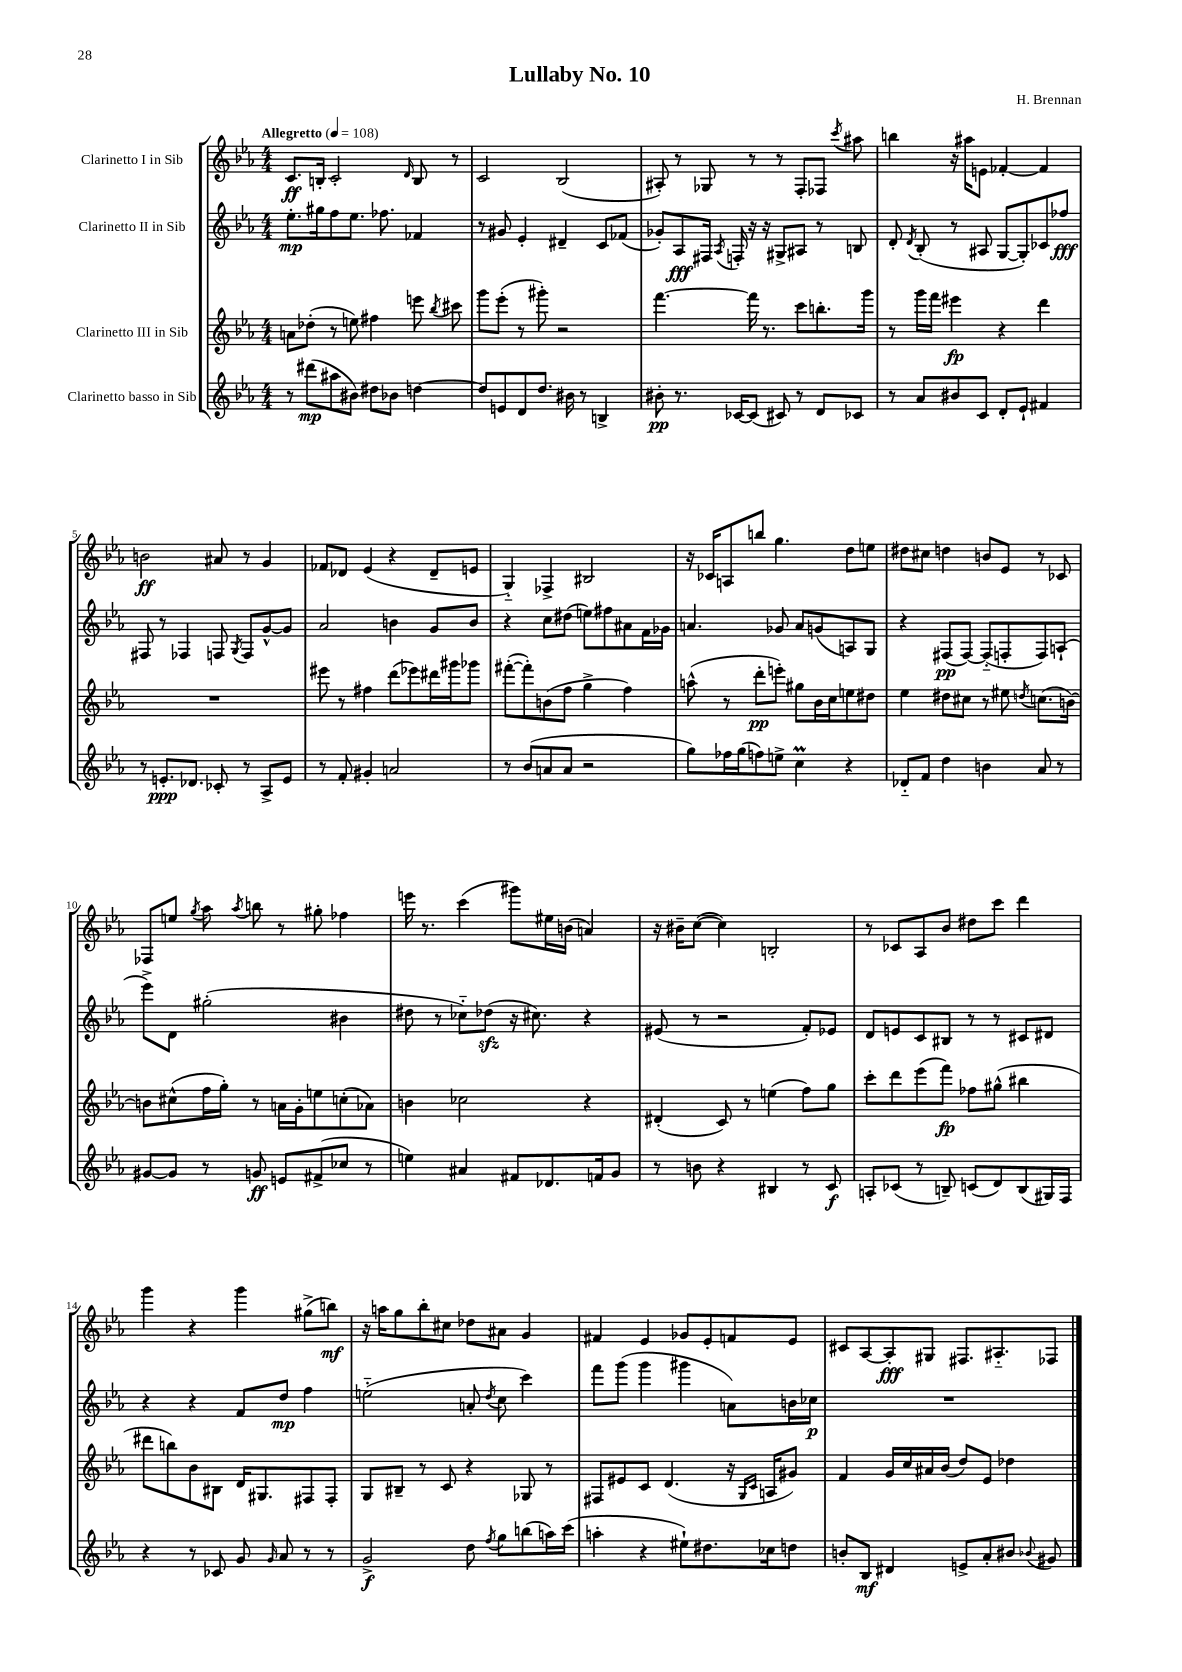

**kern	**kern	**kern	**kern
*staff4	*staff3	*staff2	*staff1
*clefG2	*clefG2	*clefG2	*clefG2
*k[b-e-a-]	*k[b-e-a-]	*k[b-e-a-]	*k[b-e-a-]
*M4/4	*M4/4	*M4/4	*M4/4
*MM108	*MM108	*MM108	*MM108
8r	8a\L	8.ee-'\L	8.c/L
(8ddd#\L	(8dd-'\J	.	.
.	.	16gg#\k	16B'/Jk
8aa#\	8r	8ff\	2c'/
8b#\J)	8ee\)	8.ee-\J	.
8dd#\L	4ff#\	.	.
.	.	8.ff-\	.
8b-\J	.	.	.
.	.	.	16qqd/
[4dd\	8eee\	4f-/	8B/
.	8qbb-/	.	.
.	8ccc#\	.	8r
=	=	=	=
8dd/]L	8ggg\L	8r	2c/
8e/	(8eee-'\J	8g#/	.
8d/	8r	4e-'/	.
8.dd/J	8ggg#'\)	.	.
.	2r	4d#~/	(2B-/
16b#\	.	.	.
8r	.	.	.
4B^/	.	8c/L	.
.	.	(8f-/J	.
=	=	=	=
8b#'\	[4.fff\	8g-'/L)	8A#'/)
8.r	.	8A-/	8r
.	.	16F#/Jk	8G-/
.	.	8qA-/	.
[16c-/LK	.	16F'/	.
(8c-/]J	16fff\]	16r	8r
.	8.r	16r	.
8c#/)	.	8G#^/L	8r
8r	8ccc\L	8A#/J	8F'/L
8d/L	8.bb'\	8r	8F-/J
.	.	.	8qccc/
8c-/J	.	8B/	8aa#\
.	16ggg\Jk	.	.
=	=	=	=
8r	8r	8d'/	4bb\
.	.	8qd/	.
8a-/L	16ggg\LL	(8B-'/	.
.	16fff\JJ	.	.
8b#/	4eee#\	8r	16r
.	.	.	16aa#\LK
8c/J	.	8A#/	8e\J
8d'/L	4r	[8G/L	[4f-'/
8e-`/J	.	8G'/])	.
4f#/	4ddd\	8c-/	4f-/]
.	.	8ff-/J	.
=	=	=	=
8r	1r	8F#/	2b\
8.e'/L	.	8r	.
.	.	4F-/	.
8.d-/J	.	.	.
8c-'/	.	8F/	8a#/
.	.	8qG/	.
8r	.	8F/L	8r
8A-^/L	.	[8g^^/	4g/
8e/J	.	8g/]J	.
=	=	=	=
8r	8eee#\	2a-/	8f-/L
8f'/	8r	.	8d-/J
4g#'/	4ff#\	.	(4e-/
2a/	(8ddd\L	4b\	4r
.	8eee-\)	.	.
.	16ddd#\L	8g/L	8d-~/L
.	16ggg#\J	.	.
.	8ggg-\J	8b/J	8e/J
=	=	=	=
8r	([8fff#'\L	4r	4G'~/)
(8b-/L	8fff#'\])	.	.
8a/	(8b\	8cc\L	4F-^/
8a/J	8ff\J	(8dd#\J	.
2r	4gg^\	8ee\L)	2B#/
.	.	8ff#\	.
.	4ff\)	8a#\	.
.	.	16f\L	.
.	.	16g-\JJ	.
=	=	=	=
8gg\L)	(8aa^^\	4.a/	16r
.	.	.	16c-/LK
16ff-\L	8r	.	8A/
(16gg\J	.	.	.
8ff\)	8ddd'\L	.	8bb/J
8ee^\J	8eee'\J)	8g-/	4.gg\
4cc\	8gg#\L	8a/L	.
.	16b-\L	(8g/	.
.	16cc\J	.	.
4r	8ee\	8A/)	8dd\L
.	8dd#\J	8G/J	8ee\J
=	=	=	=
8d-'~/L	4ee-\	4r	8dd#\L
8f/J	.	.	8cc#\J
4dd\	8dd#\L	(8F#/L	4dd\
.	8cc#\J	[8F#/J)	.
4b\	8r	(8F#'~/]L	8b/L
.	8ee#\	8F'/	8e-/J
.	8qdd/	.	.
8a-/	(8.cc\L	8F/)	8r
8r	.	(8A`/J	8c-/
.	[16b\Jk)	.	.
=	=	=	=
[8g#/L	8b\]L	8eee-^\L)	8F-/L
8g#/]J	(8cc#^^\	8d\J	8ee/J
.	.	.	8qgg/
8r	16ff\L	(2gg#'\	8aa-\
.	16gg'\JJ)	.	.
.	.	.	8qaa-/
8g/	8r	.	8bb\
8e/L	16a\LL	.	8r
.	16g'\J	.	.
(8f#^/	8ee\	.	8gg#'\
8cc-/J	(8cc'\	4b#\	4ff-\
8r	8a-\J)	.	.
=	=	=	=
4ee\)	4b\	8dd#\	16eee\
.	.	.	8.r
.	.	8r	.
4a#/	2cc-\	8cc-'~\L)	(4ccc\
.	.	(8dd-\J	.
8f#/L	.	16r	8ggg#\L)
.	.	8.cc#\)	.
8.d-/	.	.	16ee#\L
.	.	.	(16b\JJ
.	4r	4r	4a/)
16f/k	.	.	.
8g/J	.	.	.
=	=	=	=
8r	(4d#'/	(8e#/	16r
.	.	.	16b#~\LK
8b\	.	8r	([8cc\J
4r	8c/)	2r	4cc\])
.	8r	.	.
4B#/	(4ee\	.	2B'/
8r	8ff\L)	8f'/L)	.
8c/	8gg\J	8e-/J	.
=	=	=	=
8A'/L	8ccc'\L	8d/L	8r
(8c-/J	8ddd\	8e/	8c-/L
8r	(8eee-\	8c/	8A-/
8B~/)	8fff\J)	8B#/J	8b-/J
(8c/L	8ff-\L	8r	8dd#\L
8d/)	(8gg#^^\J	8r	8ccc\J
(8B/	4bb#\	8c#/L	4ddd\
16G#/L)	.	8d#/J	.
16F/JJ	.	.	.
=	=	=	=
4r	8ddd#\L	4r	4ggg\
.	8bb\)	.	.
8r	8b-\	4r	4r
8c-/	8B#\J	.	.
8g/	16d/LK	8f/L	4ggg\
.	8.G#/	.	.
16qqg/	.	.	.
8a-/	.	8dd/J	.
8r	8F#/	4ff\	(8gg#^\L
8r	8F#'/J	.	8bb\J)
=	=	=	=
2g^/	8G/L	(2ee'~\	16r
.	.	.	16aa\LK
.	8B#~/J	.	8gg\
.	8r	.	8bb-'\
.	8c/	.	8cc#\J
8dd\	4r	8a'/	8dd-\L
8qff/	.	8qdd/	.
8gg\L	.	8cc\	8a#\J
(8bb\	8G-/	4ccc\)	4g/
16aa\L)	8r	.	.
(16ccc\JJ	.	.	.
=	=	=	=
4aa'\	8F#/L	8fff\L	4f#/
.	8e#/	(8ggg\J	.
4r	8c/J	4ggg\	4e-/
.	(4.d/	.	.
8ee#`\L)	.	4ggg#\	8g-/L
8.dd#\	.	.	8e-'/
.	16r	8a\L)	8f/
.	16qqG/LL	.	.
.	16qqc/JJ	.	.
16cc-\k	16A/LK	.	.
8dd\J	8g#/J)	16b\L	8e-/J
.	.	16cc-\JJ	.
=	=	=	=
8b'/L	4f/	1r	8c#/L
8B-/J	.	.	[8A-/
4d#/	16g/LL	.	8A-'/]
.	16cc/	.	.
.	16a#/	.	8G#/J
.	(16b-/JJ	.	.
8e^/L	8dd/L)	.	8.F#/L
8a-'/	8e-/J	.	.
.	.	.	8.A#'~/
8b#/J	4dd-\	.	.
8qqb-/	.	.	.
8g#/	.	.	8F-/J
==	==	==	==
*-	*-	*-	*-
